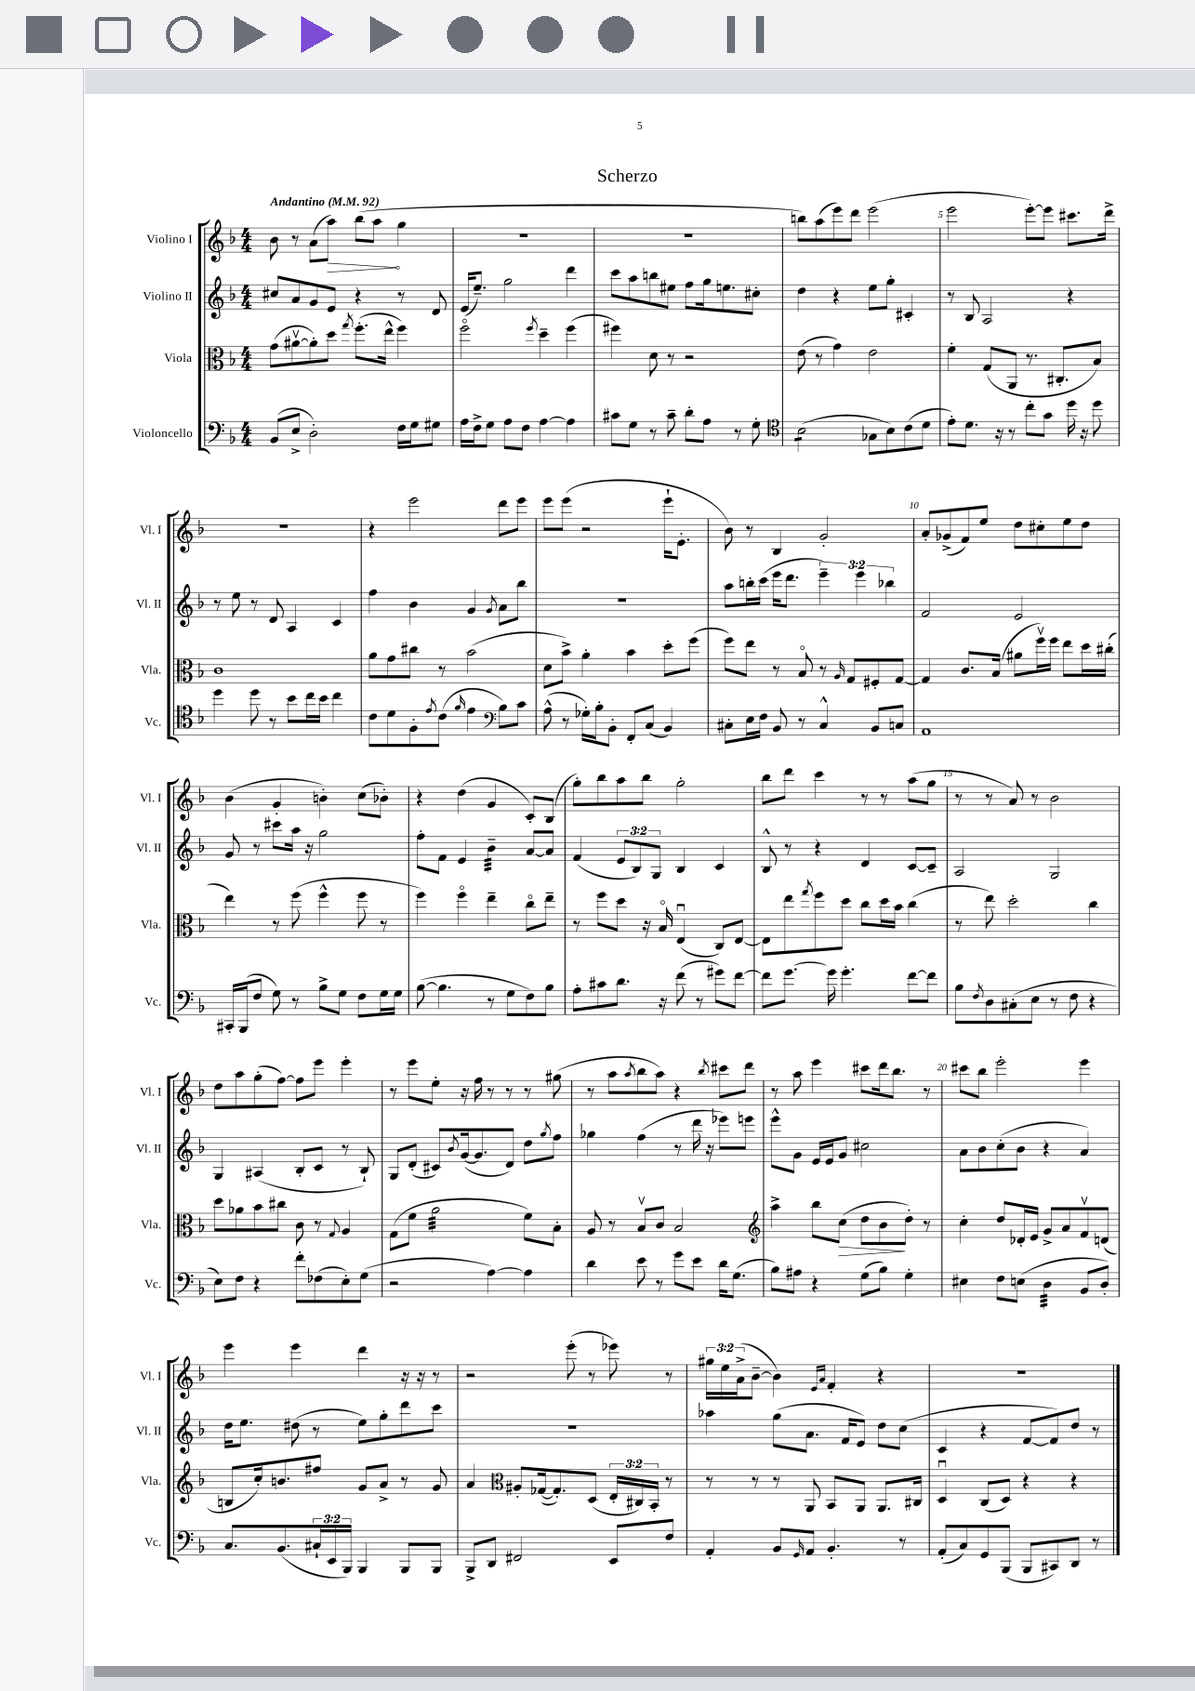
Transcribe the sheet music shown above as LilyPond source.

\header { title = "Scherzo" }
<<
\new StaffGroup <<
\new Staff = "s0" \with { instrumentName = "Violino I" shortInstrumentName = "Vl. I" } {
    \clef treble \key f \major \numericTimeSignature \time 4/4 \override Staff.TupletNumber.text = #tuplet-number::calc-fraction-text \tempo "Andantino" 4 = 92
    bes'8 r8 a'8( \once \override Hairpin.circled-tip = ##t a''8\>) bes''8( a''8\! g''4 |
    r1 |
    R1 |
    b''8) a''8( e'''8) d'''8 e'''2( |
    e'''2 e'''8~-.) e'''8 cis'''8. d'''16-> |
    R1 |
    r4 e'''2 d'''8 e'''8 |
    e'''8 e'''8( r2 e'''16-! e'8.-. |
    bes'8) r8 bes4 g'2-. |
    a'8-. ges'8->( f'8) e''8 d''8 cis''8-. e''8 d''8 |
    bes'4( g'4-. b'4-.) c''8( bes'8-.) |
    r4 d''4( g'4 c'8-.) bes8( |
    g''8-.) bes''8 a''8 bes''8 g''2-. |
    bes''8 d'''8 c'''4 r8 r8 a''8( g''8 |
    r8 r8 a'8) r8 bes'2 |
    d''8 a''8 g''8-.( f''8~) f''8 e'''8 e'''4-. |
    r8 e'''8 e''8-. r16 f''16 r8 r8 r8 gis''8( |
    r8 a''8 \acciaccatura { a''8 } bes''8 a''8) r4 \acciaccatura { bes''8 } cis'''8 d'''8 |
    r8 a''8 e'''4 cis'''8 d'''16 bes''8. r8 |
    cis'''8 bes''8 e'''2-. e'''4 |
    e'''4 e'''4 d'''4 r16 r16 r8 |
    r2 e'''8-.( r8 ees'''8) r8 |
    \tuplet 3/2 { gis''16 e''16 a'16->( } bes'8~-- bes'4) \grace { e'16 a'16 } f'4-. r4 |
    r1 \bar "|." |
}
\new Staff = "s1" \with { instrumentName = "Violino II" shortInstrumentName = "Vl. II" } {
    \clef treble \key f \major \numericTimeSignature \time 4/4 \override Staff.TupletNumber.text = #tuplet-number::calc-fraction-text
    cis''8 a'8 g'8 e'8 r4 r8 d'8 |
    e'16( e''8.--) g''2 d'''4 |
    c'''8 a''8 b''8 eis''8 f''8 g''16 e''8. cis''8-. |
    d''4 r4 e''8 g''8-. cis'4-. |
    r8 bes8 a2 r4 |
    r8 e''8 r8 d'8 a4 c'4 |
    f''4 bes'4 g'4 \acciaccatura { g'8 } a'8 bes''8 |
    R1 |
    a''8 b''16-. c'''16( e'''16 d'''8. \tuplet 3/2 { e'''4--) e'''4 bes''4 } |
    f'2 e'2 |
    g'8 r8 cis'''8 a''16 r16 g''2 |
    f''8-. f'8 e'4 bes'4:32-- a'8~ a'8 |
    f'4( \tuplet 3/2 { e'8 bes8) g8 } bes4 c'4 |
    bes8-^ r8 r4 d'4 c'8~ c'8-- |
    a2 g2 |
    g4 ais4( bes8-. c'8 r8 bes8-!) |
    g8 d'8-.( cis'8) \acciaccatura { bes'8 } g'16~( g'8. d'8) d''8 \acciaccatura { g''8 } f''8 |
    ges''4 f''4( r8 d'''16 r16 ees'''8) e'''8 |
    e'''8-^ g'8 e'16 e'16 g'8 cis''2 |
    a'8 bes'8 c''8-.( bes'8 r4 a'4) |
    d''16 e''8. dis''8( r8 e''8) g''8-. d'''8 c'''8 |
    R1 |
    aes''4 g''8( a'8. f'16 e'8) d''8 c''8( |
    c'4 r4 f'8~ f'8) d''8 r8 \bar "|." |
}
\new Staff = "s2" \with { instrumentName = "Viola" shortInstrumentName = "Vla." } {
    \clef alto \key f \major \numericTimeSignature \time 4/4 \override Staff.TupletNumber.text = #tuplet-number::calc-fraction-text
    g'8( ais'8~\upbow ais'8-.) d''8 \acciaccatura { g''8 } f''8.-.( e''16-^ f''4) |
    f''2\flageolet \acciaccatura { f''8 } d''4-- f''4( |
    fis''4) d'8 r8 r2 |
    e'8( r8 g'4) e'2 |
    f'4-. g8( a,8 r8. cis8.-. bes8) |
    c'1 |
    a'8 g'8 cis''8 r8 bes'2( |
    d'8 bes'8->) a'4-. bes'4 d''8-. f''8( |
    f''8) e''8 r8 bes8\flageolet r8 \grace { a16 } g8 fis8-. g8~ |
    g4 c'8. bes16( ais'8 f''16\upbow) f''16 e''8 d''16 cis''16-.( |
    e''4) r8 f''8( f''4-^ f''8 r8 |
    f''4) f''4\flageolet e''4-- c''8\flageolet e''8-- |
    r8 f''8 d''8 r16 bes16\flageolet e4\downbow( c8) e8~ |
    e8 e''8 \acciaccatura { g''8 } f''8 d''8 c''8 d''16 bes'16 c''4( |
    r8 e''8) d''2-. c''4 |
    d''8 aes'8 bes'8 cis''8 c'8 r8 \appoggiatura { g8 } a4 |
    g8( f'8 a'2:32 f'8) bes8-. |
    a8 r8 bes8\upbow c'8 bes2 |
    \clef treble a''4-> bes''8 c''8\>( d''8 bes'8\! d''8-.) r8 |
    c''4-. d''8 des'16-. e'16 g'8-> a'8 f'8\upbow d'8( |
    b8 c''16-.) b'8. fis''8 g'8 a'8-> r8 g'8 |
    a'4 \clef alto ais8-. ges16~( ges8.-.) d8( \tuplet 3/2 { e16-. cis16) bes,16-. } r8 |
    r8 r8 r8 a,8 bes,8 a,8 a,8. cis16 |
    d4\downbow c8( d8) r4 r4 \bar "|." |
}
\new Staff = "s3" \with { instrumentName = "Violoncello" shortInstrumentName = "Vc." } {
    \clef bass \key f \major \numericTimeSignature \time 4/4 \override Staff.TupletNumber.text = #tuplet-number::calc-fraction-text
    bes,8( e8-> d2-.) f16 g16 gis8 |
    a16 f16-> g8 a8 f8 a4~ a4 |
    cis'8 g8 r8 cis'8-- d'8-. a8 r8 g8-. |
    \clef tenor bes2:8( ges8 bes8) c'8( d'8 |
    e'8-.) d'8. r16 r8 c''8-. g'8 d''16 r16 d''8 |
    d''4 d''8 r8 bes'8 c''16 bes'16 c''4 |
    c'8 d'8 f8-. \acciaccatura { e'8 } c'8( \grace { f'16 } e'4 \clef bass bes8) c'8 |
    a8-^( r8 ges16-.) bes16-. bes,8-. f,8-. c8( bes,4) |
    cis8-. e16 f16 bes,8 r8 cis4-^ bes,8 c8 |
    a,1 |
    cis,16-. bes,,16( f8 g8) r8 bes8-> g8 f8 g16 g16 |
    bes8~( bes4. r8 g8 f8) bes8 |
    a8-. cis'8 d'8. r16 f'8( r8 gis'8) f'8~ |
    f'8 g'8.~ g'16 g'4.-. f'8~ f'8 |
    bes8 \acciaccatura { f8 } d8 cis8-.( e8 r8 f8 r4 |
    e8) f8 r4 f'8-. fes8( e8-.) g8( |
    r2 a4~) a4 |
    d'4 e'8 r8 g'8 e'8 d'16 g8.( |
    bes8) ais8 r4 g8( bes8) g4-. |
    eis4 f8 e8( d4:32 bes,8 d8-.) |
    c8. bes,8.( \tuplet 3/2 { cis16-! e,16 bes,,16) } bes,,4 bes,,8 bes,,8 |
    bes,,8-> d,8 fis,2 e,8 f8 |
    a,4-. bes,8 \grace { g,16 } a,8 bes,4.-. r8 |
    a,8-.( c8) g,8 bes,,8( bes,,8 cis,8) d,8 r8 \bar "|." |
}
>>
>>
\layout { \context { \Score \override BarNumber.break-visibility = ##(#f #t #t) barNumberVisibility = #(every-nth-bar-number-visible 5) } }
